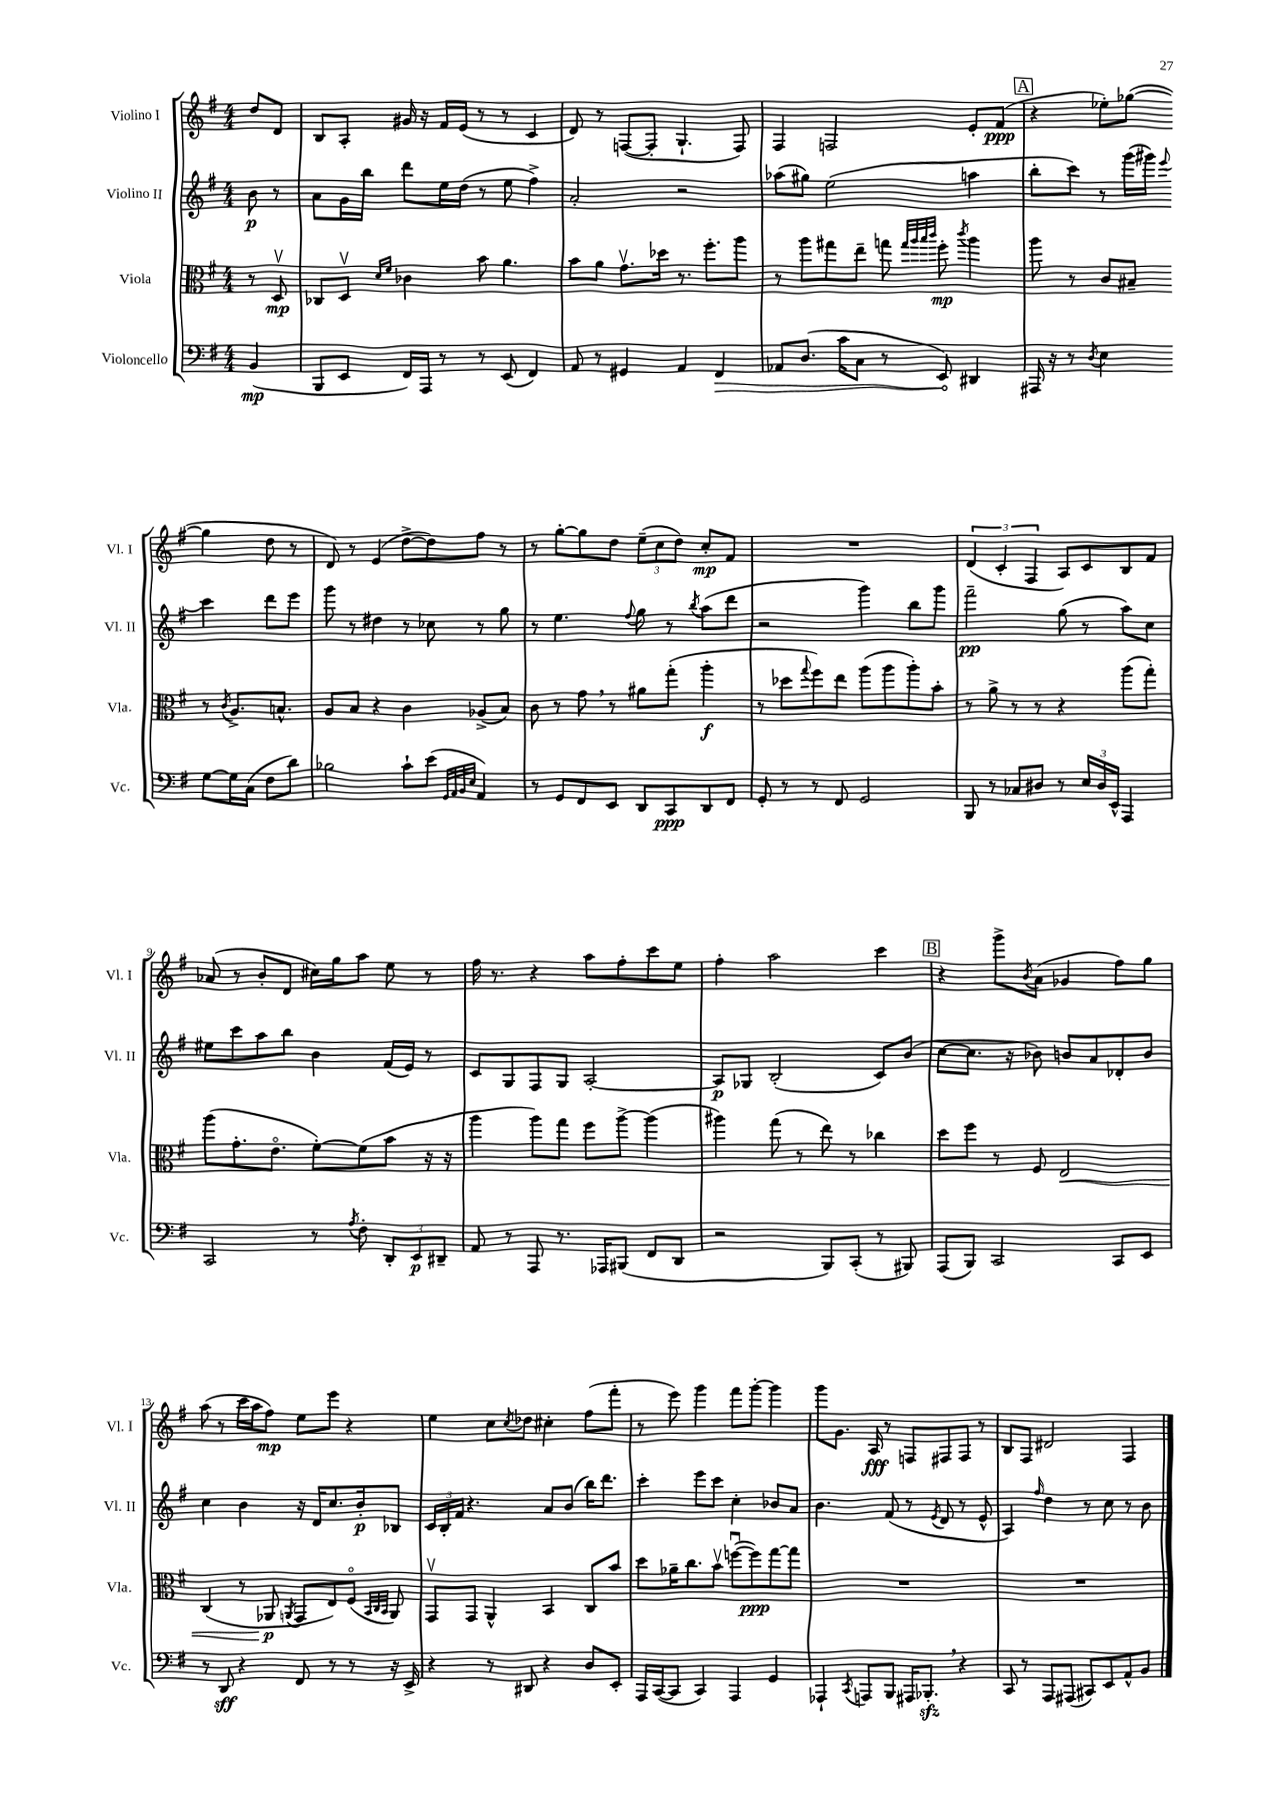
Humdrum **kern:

**kern	**kern	**kern	**kern
*staff4	*staff3	*staff2	*staff1
*clefF4	*clefC3	*clefG2	*clefG2
*k[f#]	*k[f#]	*k[f#]	*k[f#]
*M4/4	*M4/4	*M4/4	*M4/4
(4BB	8r	8b	8dd
.	8Dv	8r	8d
=	=	=	=
8BBB	8C-	8a	8B
8EE	8Dv	16g	8A'
.	.	16bb	.
.	16qqd	.	.
.	16qqf#	.	.
16FF#)	4c-	8ddd	16g#
16AAA	.	.	16r
8r	.	16ee	16f#
.	.	(16dd	(16e
8r	8b	8r	8r
(8EE	4.a	8ee	8r
4FF#)	.	4ff#^)	4c
=	=	=	=
8AA	8b	2a'	8d)
8r	8a	.	8r
4GG#	8.gv	.	([8F
.	.	.	8F']
.	16dd-	.	.
4AA	8.r	2r	4.G`
.	8.ff#'	.	.
4FF#	.	.	.
.	8aa	.	8F)
=	=	=	=
8AA-	8r	(8aa-	4F#
(8.D	8aa	8gg#)	.
.	8gg#	(2ee	2F
16c	.	.	.
8C	8ee~	.	.
8r	8gg	.	.
.	32qqgg	.	.
.	32qqaa	.	.
.	32qqbb	.	.
.	32qqccc	.	.
8EE)	8ff#'	.	.
.	8qccc	.	.
4DD#	4aa	4aa	8e'
.	.	.	(8f#
=	=	=	=
16AAA#	8aa	8bb'	4r
16r	.	.	.
8r	8r	8ccc)	.
8qD	.	.	.
4E	8c	8r	8ee-')
.	8B#~	(16ggg	([8gg-
.	.	16ggg#)	.
.	.	8qqeee	.
[8G	8r	4ccc	4gg-]
.	8qc	.	.
16G]	8.A^	.	.
(16C	.	.	.
8F#	.	8ddd	8dd
.	8.B^^	.	.
8d)	.	8eee	8r
=	=	=	=
2B-	8A	8ggg	8d)
.	8B	8r	8r
.	4r	4dd#	(4e
8c`	4c	8r	[8dd^
(8e	.	8cc-	8dd])
32qqGG	.	.	.
32qqAA	.	.	.
32qqBB	.	.	.
32qqE	.	.	.
4AA)	(8A-^	8r	8ff#
.	8B)	8gg	8r
=	=	=	=
8r	8c	8r	8r
8GG	8r	4.ee	[8gg'
8FF#	8g	.	8gg]
8EE	8r	.	8dd
.	.	8qqff#	.
8DD	8a#	8gg	(12ee~
.	.	.	12cc
8CC	(8gg'	8r	.
.	.	.	12dd)
.	.	8qbb	.
8DD	4aa'	(8aa	8cc'
8FF#	.	8ddd	8f#
=	=	=	=
8GG'	8r	2r	1r
8r	8dd-	.	.
.	8qqgg	.	.
8r	8ff#)	.	.
8FF#	8ee	.	.
2GG	(8aa	4ggg)	.
.	8aa	.	.
.	8aa')	8bb	.
.	8b'	8ggg	.
=	=	=	=
8BBB	8r	2fff#~	(6d
8r	8a^	.	.
.	.	.	6c'
8C-	8r	.	.
.	.	.	6F#
8D#	8r	.	.
8r	4r	(8gg	8A)
24E	.	8r	8c
24D#	.	.	.
24EE^^	.	.	.
4AAA	(8aa	8aa)	8B
.	8gg')	8cc	8f#
=	=	=	=
2CC	(8aa	8ee#	(8a-
.	8.g'	8ccc	8r
.	.	8aa	8b'
.	8.eo	.	.
.	.	8bb	8d
8r	[8f#')	4b	16cc#)
.	.	.	16gg
8qA	.	.	.
8F#'	(8f#]	.	8aa
12DD'	8b	(16f#	8ee
.	.	16e)	.
12EE	.	.	.
.	16r	8r	8r
12DD#~	.	.	.
.	16r	.	.
=	=	=	=
8AA	4aa	8c	16ff#
.	.	.	8.r
8r	.	8G	.
8AAA	8aa)	8F#	4r
8.r	8gg	8G	.
.	8ff#	[2A'	8aa
16AAA-	.	.	.
(8BBB#	[8aa^	.	8ff#'
8FF#	(4aa]	.	8ccc
8DD	.	.	8ee
=	=	=	=
2r	4aa#)	8A]	4ff#'
.	.	8G-	.
.	(8gg	(2B'	2aa
.	8r	.	.
8BBB)	8ee)	.	.
(8CC'	8r	.	.
8r	4cc-	8c)	4ccc
8BBB#)	.	(8b	.
=	=	=	=
(8AAA	8dd	[8cc	4r
8BBB)	8ff#	8.cc]	.
2CC	8r	.	8ggg^
.	.	16r	.
.	.	.	8qb
.	8F#	8b-)	(8a
.	2E	8b	4g-
.	.	8a	.
8CC	.	8d-'	8ff#)
8EE	.	8b	8gg
=	=	=	=
8r	(4C	4cc	(8aa
8DD	.	.	8r
4r	8r	4b	16ccc
.	.	.	16aa
.	8AA-	.	8ff#)
.	8qAA	.	.
8FF#	8GG	16r	8ee
.	.	16d	.
8r	8E)	8.cc	8eee
8r	(8F#o	.	4r
.	.	16b'	.
.	32qqBB	.	.
.	32qqC	.	.
.	32qqBB	.	.
16r	8AA)	8B-	.
16EE^	.	.	.
=	=	=	=
4r	8GGv	24c	4ee
.	.	24B'	.
.	.	24f#	.
.	8GG	4.r	.
8r	4AA^^	.	8cc
.	.	.	8qcc
8DD#	.	.	8dd-
4r	4BB	8a	4cc#'
.	.	(8b	.
8D	8C	16bb)	(8ff#
.	.	8.ddd	.
8EE'	8b	.	8fff#'
=	=	=	=
16AAA	8dd	4ccc'	8r
([16CC	.	.	.
8CC]	16a-~	.	8eee)
.	8.cc	.	.
4CC)	.	8eee	4ggg
.	8bv	8ccc	.
4AAA	([8ffu	4cc'	8fff#
.	8ff])	.	[8ggg'
4GG	[8gg	8b-	4ggg]
.	8gg]	8a	.
=	=	=	=
4AAA-`	1r	4.b	8ggg
.	.	.	8.g
8qCC	.	.	.
8AAA	.	.	.
.	.	.	16A
8BBB	.	(8f#	8r
16AAA#	.	8r	8F
8.BBB-'	.	.	.
.	.	8qe	.
.	.	8d	8F#
4r	.	8r	8F#
.	.	8e^^	8r
=	=	=	=
8CC	1r	4A)	8B
8r	.	.	8F#
.	.	16qqff#	.
8AAA	.	4dd	2d#
(8AAA#	.	.	.
8CC#)	.	8r	.
8EE	.	8cc	.
8AA^^	.	8r	4F#
8BB	.	8b	.
==	==	==	==
*-	*-	*-	*-
